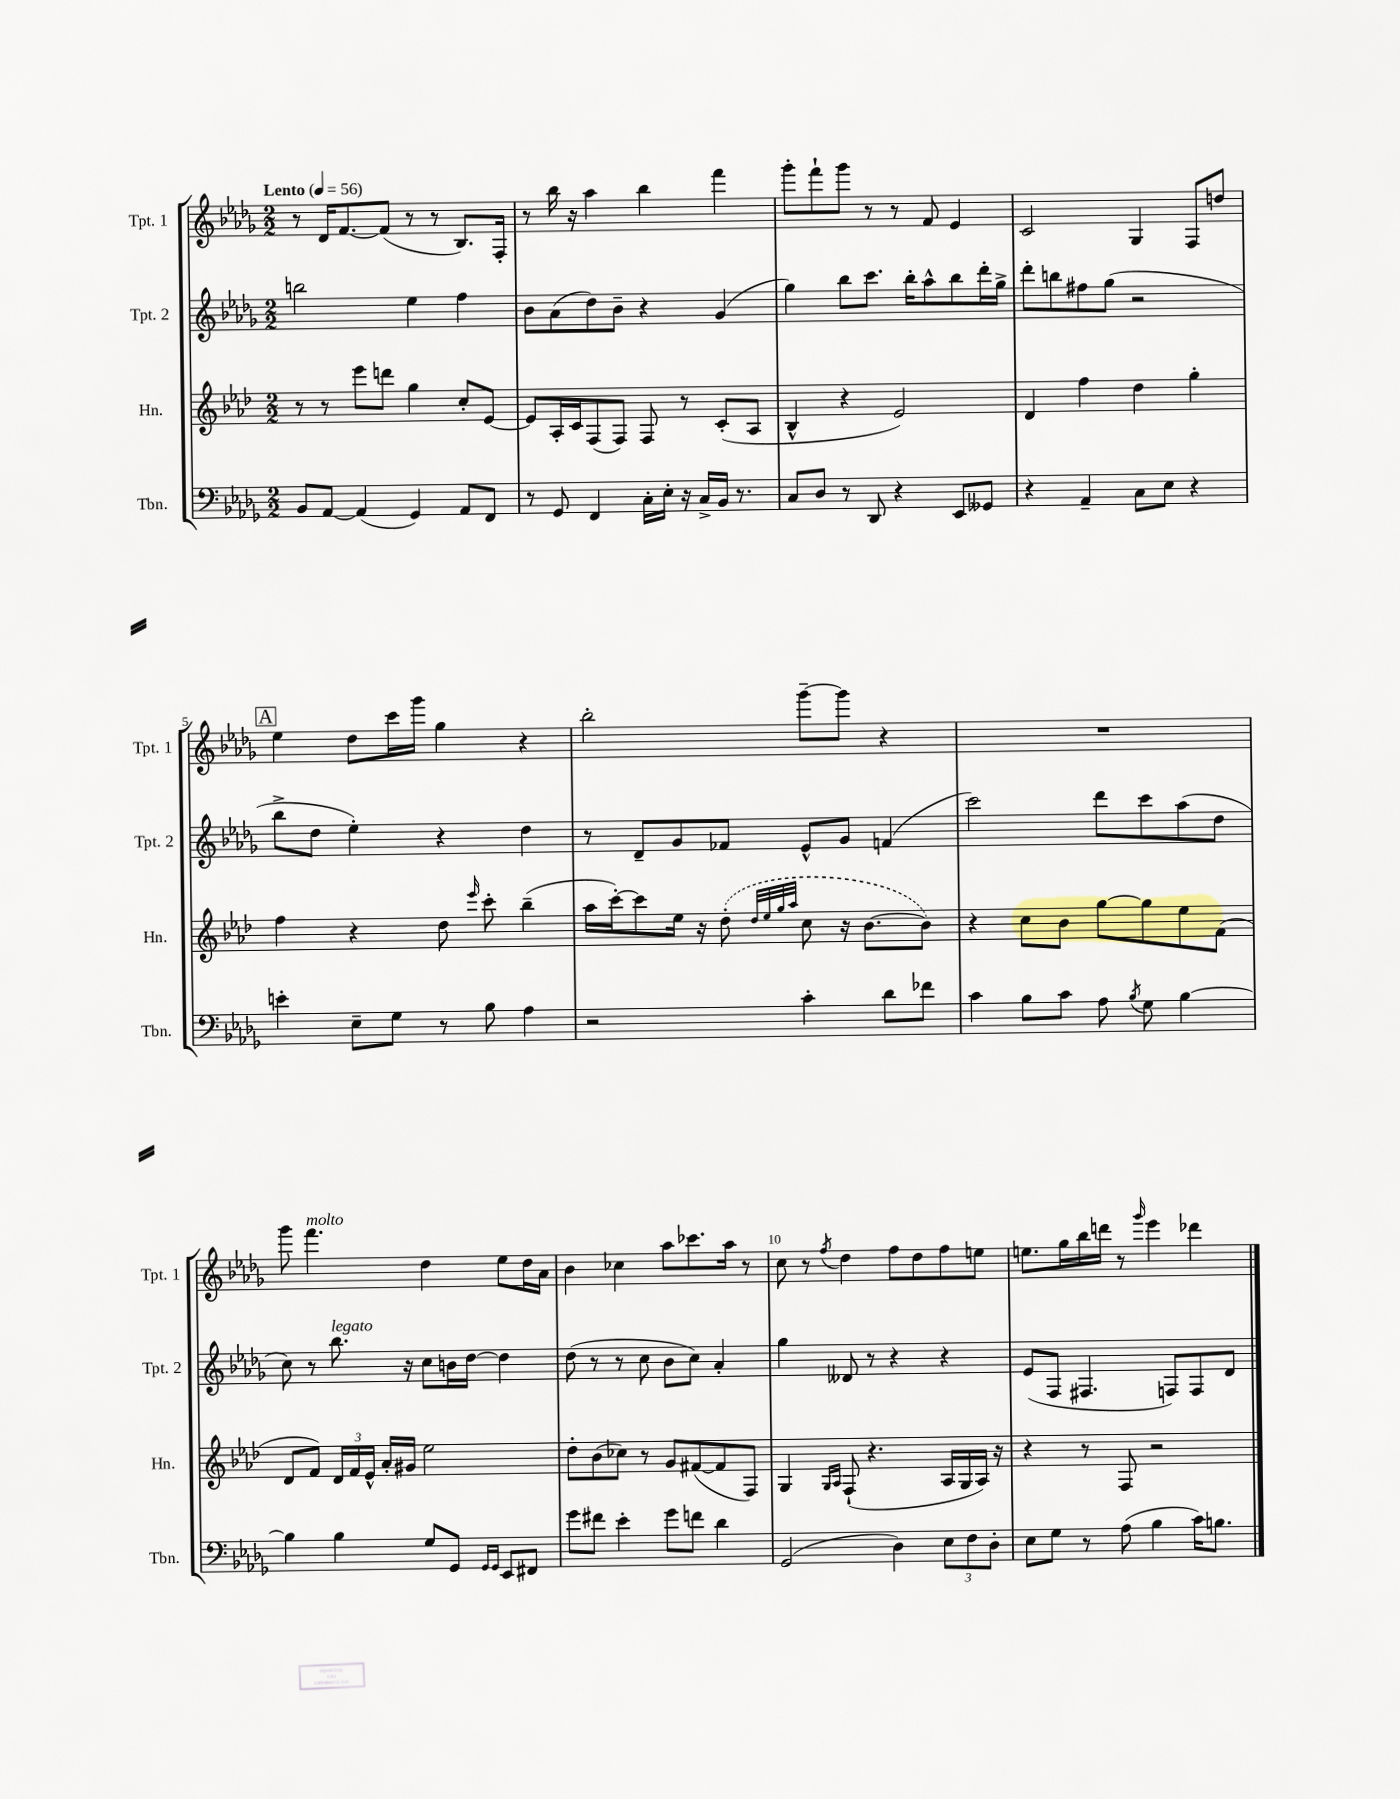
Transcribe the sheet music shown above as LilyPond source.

<<
\new StaffGroup <<
\new Staff = "s0" \with { instrumentName = "Tpt. 1" shortInstrumentName = "Tpt. 1" } {
    \clef treble \key des \major \numericTimeSignature \time 2/2 \tempo "Lento" 4 = 56
    \autoBeamOff r8 des'16[ f'8.~ f'8]( r8 r8 bes8.[) f16]-. |
    r8 bes''16 r16 aes''4 bes''4 f'''4 |
    ges'''8[-. f'''8-! ges'''8] r8 r8 f'8 ees'4 |
    c'2 ges4 f8[ d''8] |
    \mark \markup { \box "A" } ees''4 des''8[ c'''16 ges'''16] ges''4 r4 |
    bes''2-. ges'''8[~-- ges'''8] r4 |
    R1 |
    ges'''8 f'''4.^\markup { \italic "molto" } des''4 ees''8[ des''16 aes'16] |
    bes'4 ces''4 aes''8[ ces'''8. aes''16] r8 |
    c''8 r8 \acciaccatura { f''8 } des''4 f''8[ des''8 f''8 e''8] |
    e''8.[ ges''16 bes''16 d'''16] r8 \grace { ges'''16 } ees'''4 des'''4 \bar "|." |
}
\new Staff = "s1" \with { instrumentName = "Tpt. 2" shortInstrumentName = "Tpt. 2" } {
    \clef treble \key des \major \numericTimeSignature \time 2/2
    \autoBeamOff b''2 ees''4 f''4 |
    bes'8[ aes'8( des''8) bes'8]-- r4 ges'4( |
    ges''4) bes''8[ c'''8.] bes''16[-. aes''8-^ bes''8 des'''16-. ges''16]-> |
    des'''8[-. b''8 fis''8 ges''8]( r2 |
    \mark \markup { \box "A" } bes''8[-> des''8] ees''4-.) r4 des''4 |
    r8 des'8[-- ges'8 fes'8] ees'8[-^ ges'8] f'4( |
    c'''2) des'''8[ c'''8 aes''8( des''8] |
    c''8) r8 bes''8.^\markup { \italic "legato" } r16 c''8[ b'16 des''16]~ des''4 |
    des''8( r8 r8 c''8 bes'8[ c''8]) aes'4-. |
    ges''4 deses'8 r8 r4 r4 |
    ees'8[( f8] fis4. f8[) f8 des'8] \bar "|." |
}
\new Staff = "s2" \with { instrumentName = "Hn." shortInstrumentName = "Hn." } {
    \clef treble \key aes \major \numericTimeSignature \time 2/2
    \autoBeamOff r8 r8 ees'''8[ d'''8] g''4 c''8[-. ees'8]~ |
    ees'8[ aes16-. c'16 f8( f8]) f8 r8 c'8[-.( aes8] |
    bes4-^ r4 ees'2) |
    des'4 f''4 des''4 g''4-. |
    \mark \markup { \box "A" } f''4 r4 des''8 \grace { ees'''16 } c'''8-. bes''4--( |
    aes''16[ c'''16~-.) c'''8 ees''16] r16 \once \slurDashed des''8-.( \grace { des''32[ ees''32 g''32 aes''32] } c''8 r16 bes'8.[~ bes'8]) |
    r4 c''8[ bes'8] g''8[~ g''8 ees''8 f'8]( |
    des'8[ f'8]) \tuplet 3/2 { des'16[ f'16 ees'16]-^ } aes'16[-. gis'16] ees''2 |
    des''8[-. bes'8( ces''8]) r8 g'8[ fis'8~( fis'8 f8]) |
    g4 \grace { g16[ aes16] } f8-!( r4. aes16[ g16 aes16]) r16 |
    r4 r8 f8 r2 \bar "|." |
}
\new Staff = "s3" \with { instrumentName = "Tbn." shortInstrumentName = "Tbn." } {
    \clef bass \key des \major \numericTimeSignature \time 2/2
    \autoBeamOff bes,8[ aes,8]~ aes,4( ges,4) aes,8[ f,8] |
    r8 ges,8 f,4 c16[-. ees16]-. r16 c16[-> bes,16] r8. |
    c8[ des8] r8 des,8 r4 ees,8[ geses,8] |
    r4 aes,4-- c8[ ees8] r4 |
    \mark \markup { \box "A" } e'4-. ees8[-- ges8] r8 bes8 aes4 |
    r2 c'4-. des'8[ fes'8] |
    c'4 bes8[ c'8] aes8 \acciaccatura { bes8 } ges8 bes4~ |
    bes4 bes4 ges8[ ges,8] \grace { ges,16[ ges,16] } ees,8[ fis,8] |
    ges'8[ fis'8] ees'4-. ges'8[ f'8] des'4 |
    ges,2( des4) \tuplet 3/2 { ees8[ f8 des8]-. } |
    ees8[ ges8] r8 aes8( bes4 c'16[) b8.] \bar "|." |
}
>>
>>
\layout { \context { \Score \override BarNumber.break-visibility = ##(#f #t #t) barNumberVisibility = #(every-nth-bar-number-visible 5) } }
